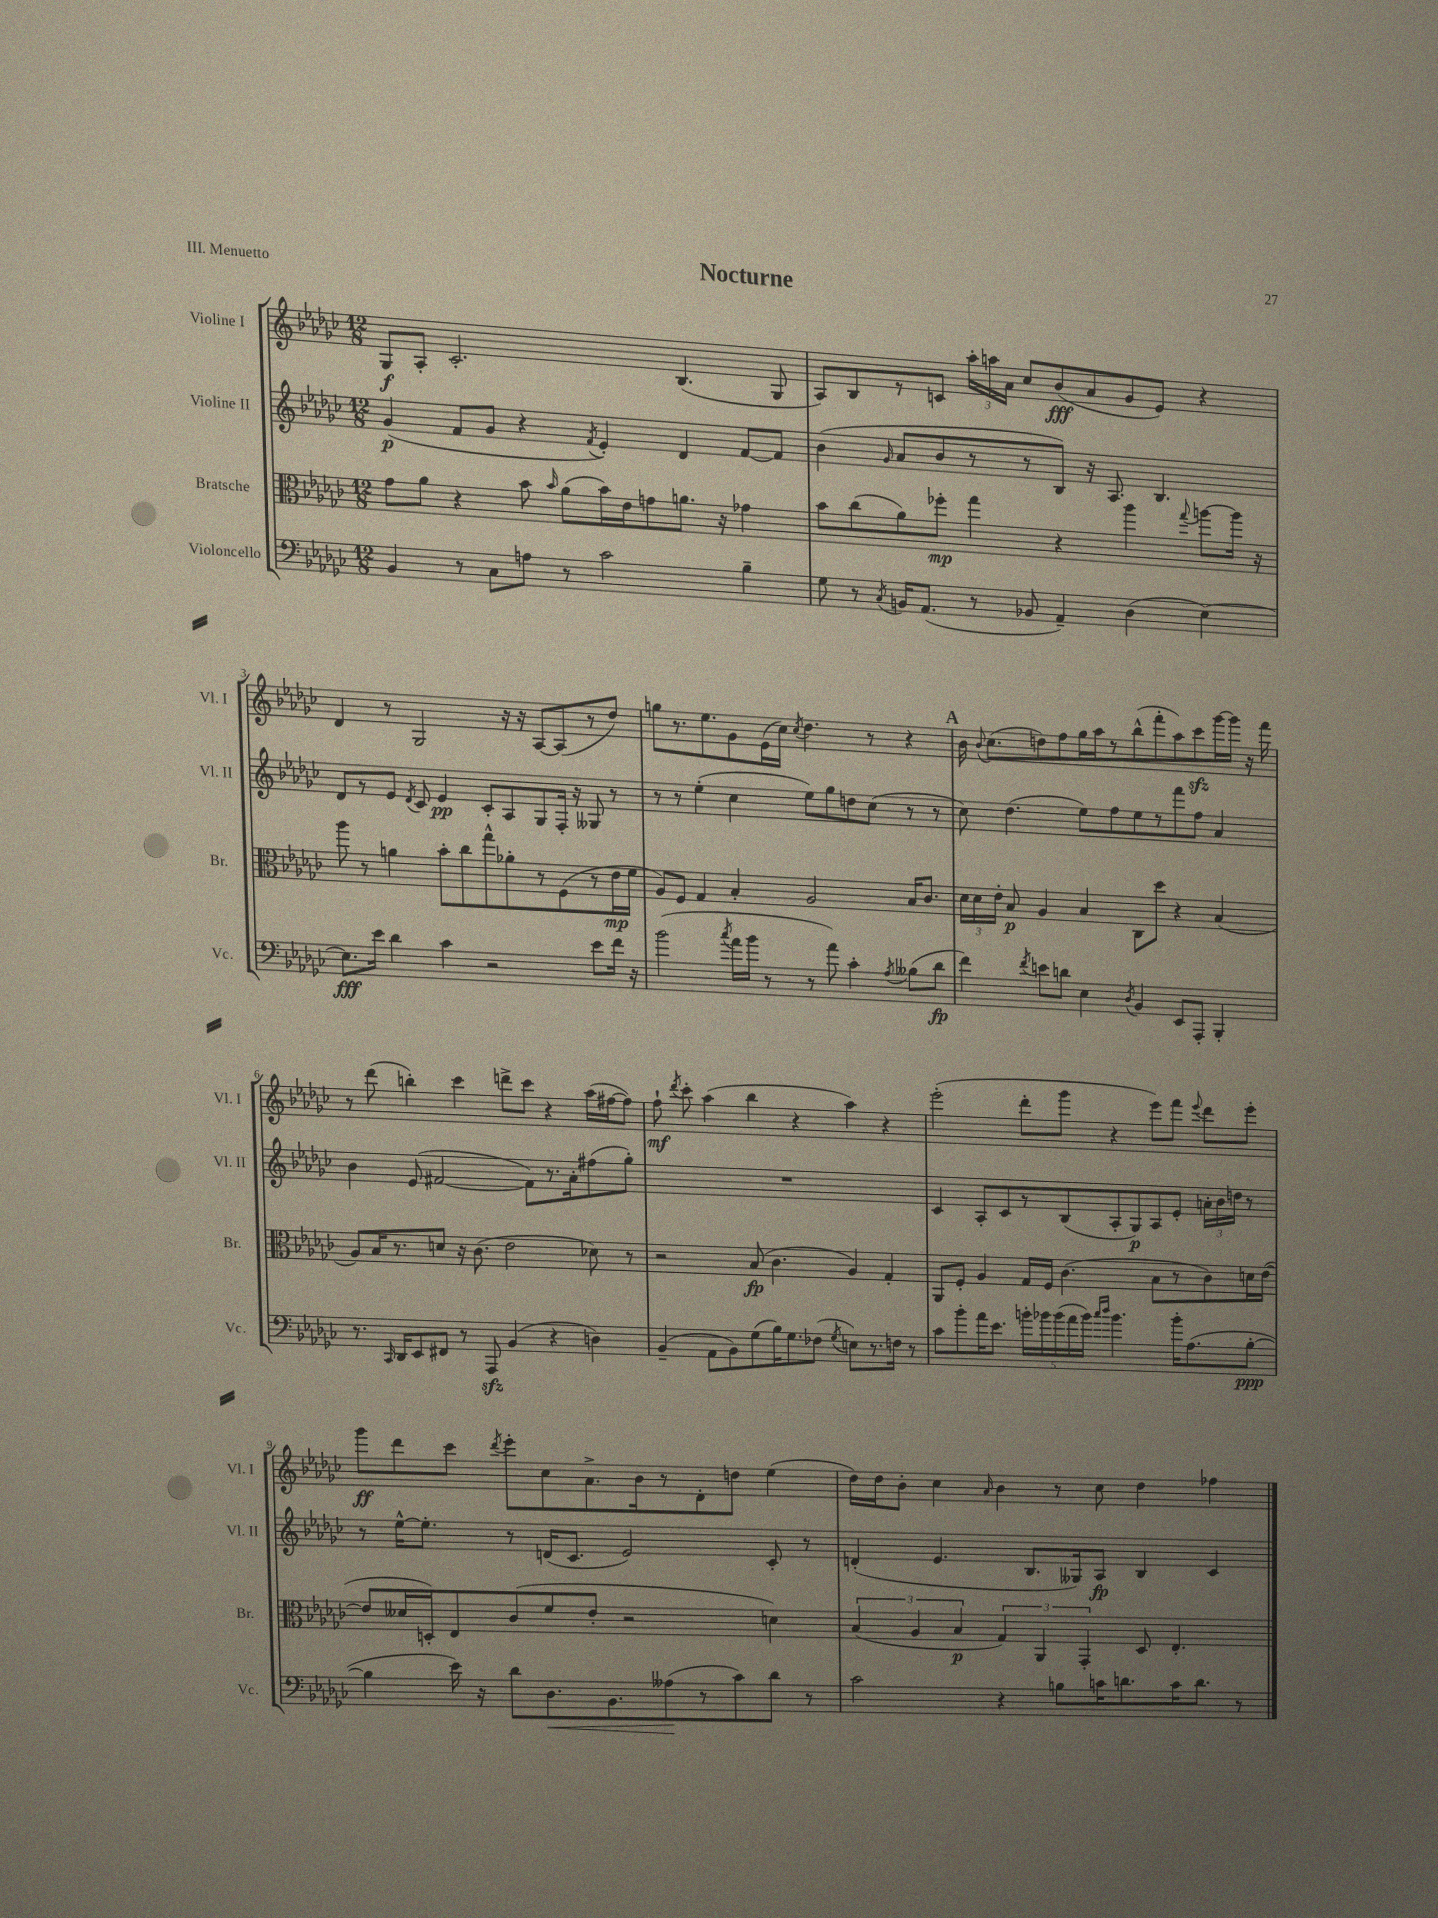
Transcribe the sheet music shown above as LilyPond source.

\header { title = "Nocturne" piece = "III. Menuetto" }
<<
\new StaffGroup <<
\new Staff = "s0" \with { instrumentName = "Violine I" shortInstrumentName = "Vl. I" } {
    \clef treble \key ges \major \numericTimeSignature \time 12/8
    \autoBeamOff ges8[\f aes8]-. ces'2.-. bes4.( ges8 |
    aes8[) bes8 r8 c'8] \tuplet 3/2 { aes''16[-. a''16 aes'16] } ces''8[ bes'8\fff( aes'8 ges'8 ees'8]) r4 |
    des'4 r8 ges2 r16 r16 aes8[~ aes8( r8 des''8]) |
    g''8[ r8. ees''8. ges'8 ees'16( ces''16]) \acciaccatura { ces''8 } des''4. r8 r4 |
    \mark \markup { \bold "A" } bes'16 \appoggiatura { bes'8 } ces''8.[( d''8) f''8 ges''16 aes''16 r8 bes''8-^( f'''8-. aes''8) ces'''8\sfz ges'''16~ ges'''16] r16 f'''16 |
    r8 des'''8( b''4-.) ces'''4 d'''8[-> ces'''8] r4 aes''16[( fis''16~ fis''8]) |
    f''8-!\mf \acciaccatura { des'''8 } ces'''8-. aes''4( bes''4 r4 aes''4) r4 |
    ees'''2-.( des'''8[-. ges'''8] r4 ees'''8[) f'''8] \appoggiatura { ees'''8 } des'''8[ ees'''8]-. |
    ges'''8[\ff des'''8 ces'''8] \acciaccatura { des'''8 } ees'''8[-. ces''8 aes'8.-> bes'16 r8 des'8-. d''8] ees''4( |
    des''16[) des''16 bes'8]-. ces''4 \grace { aes'16 } bes'4 r8 ces''8 des''4 fes''4 \bar "|." |
}
\new Staff = "s1" \with { instrumentName = "Violine II" shortInstrumentName = "Vl. II" } {
    \clef treble \key ges \major \numericTimeSignature \time 12/8
    \autoBeamOff ges'4\p( f'8[ ges'8] r4 \acciaccatura { f'8 } ees'4-.) des'4 f'8[~ f'8] |
    bes'4( \grace { ges'16 } aes'8[ bes'8 r8 r8 bes8]) r16 aes8. bes4. |
    des'8[ r8 ees'8] \acciaccatura { des'8 } ces'8 ees'4\pp ces'8[-. aes8 ges8 f16]-. r16 geses8 r8 |
    r8 r8 ees''4-.( ces''4 ees''8[) ges''8 d''8 ces''8]( r8 r8 |
    \mark \markup { \bold "A" } ces''8) des''4.( ees''8[) f''8 ees''8 r8 f'''8 f''8] aes'4 |
    bes'4 ees'8( fis'2~ fis'8[) r8. aes'16-. fis''8( ges''8]-.) |
    R1. |
    ces'4 aes8[-. ces'8 r8 bes8( aes8-. ges8\p) aes8 ees'8]-. \tuplet 3/2 { a'16[-. bes'16 d''16] } r8 |
    r8 ees''16[~-^ ees''8.]-. r8 d'16[( ces'8.] ees'2) ces'8-. r8 |
    d'4-.( ees'4. bes8.[ geses16) aes8]\fp bes4 ces'4 \bar "|." |
}
\new Staff = "s2" \with { instrumentName = "Bratsche" shortInstrumentName = "Br." } {
    \clef alto \key ges \major \numericTimeSignature \time 12/8
    \autoBeamOff ges'8[ aes'8] r4 bes'8 \grace { bes'16 } aes'8[( bes'16) ees'16 g'8 a'8.] r16 ges'4 |
    bes'8[ ces''8( aes'8) fes''8]-.\mp ges''4 r4 aes''4 \appoggiatura { ges''8 } a''8[~ a''16] r16 |
    aes''8 r8 a'4 bes'8[-. ces''8 ges''8-^ aes'8-. r8 f8( r8 ees'16\mp f'16] |
    aes8[) f8] ges4 bes4-. aes2 bes16[ ces'8.] |
    \mark \markup { \bold "A" } \tuplet 3/2 { des'16[ des'16 ees'16]-. } bes8\p aes4 bes4 ces8[ des''8] r4 bes4( |
    aes8[) bes16 r8. d'8] r16 ces'8.( ees'2 des'8) r8 |
    r2 bes8\fp( ces'4. aes4) ges4-. |
    aes,8[ f8]-. aes4 ges16[ f16] ces'4.( bes8[ r8 ces'8) d'16 ees'16]~( |
    ees'8[ deses'16 d16-.) ees8 ces'8( f'8 ees'8]-. r2 d'4) |
    \tuplet 3/2 { bes4( aes4 bes4\p } \tuplet 3/2 { ges4) aes,4 ges,4-. } des8 ees4.-. \bar "|." |
}
\new Staff = "s3" \with { instrumentName = "Violoncello" shortInstrumentName = "Vc." } {
    \clef bass \key ges \major \numericTimeSignature \time 12/8
    \autoBeamOff bes,4 r8 ces8[ a8] r8 ces'2 bes4-- |
    ges8 r8 \acciaccatura { ces8 } b,16[ aes,8.]( r8 bes,8 aes,4--) des4( ees4~) |
    ees8.[\fff ees'16] des'4 ces'4 r2 ees'8[ f'16] r16 |
    bes'2( \acciaccatura { ces''8 } aes'16[ bes'16] r8 r8 aes'8) ces'4-. \acciaccatura { aes8 } beses8[( des'8]\fp |
    \mark \markup { \bold "A" } f'4) \acciaccatura { f'8 } e'8[ d'8] ees4 \acciaccatura { des8 } bes,4 ees,8[ aes,,8]-. bes,,4-. |
    r8. \grace { ces,16 } des,16[ ees,8 fis,8] r8 aes,,8\sfz bes,4( r4 d4) |
    bes,4--( aes,8[ bes,8) ges8( bes16) ges8. fes8]( \acciaccatura { ges8 } e8[) r8. f16] r8 |
    ces'8[ bes'8-. aes'16 ees'8.] \tuplet 5/4 { b'16[-. bes'16 bes'16( aes'16 bes'16]) } \grace { ces''16[ des''16] } bes'4. bes'16[-. aes8.( bes8]~-.\ppp |
    bes4 ees'16) r16 des'8[ des8.\< bes,8. aeses8\!( r8 ces'8) des'8] r8 |
    ces'2 r4 b8[ c'16 d'8. c'16 d'8.] r8 \bar "|." |
}
>>
>>
